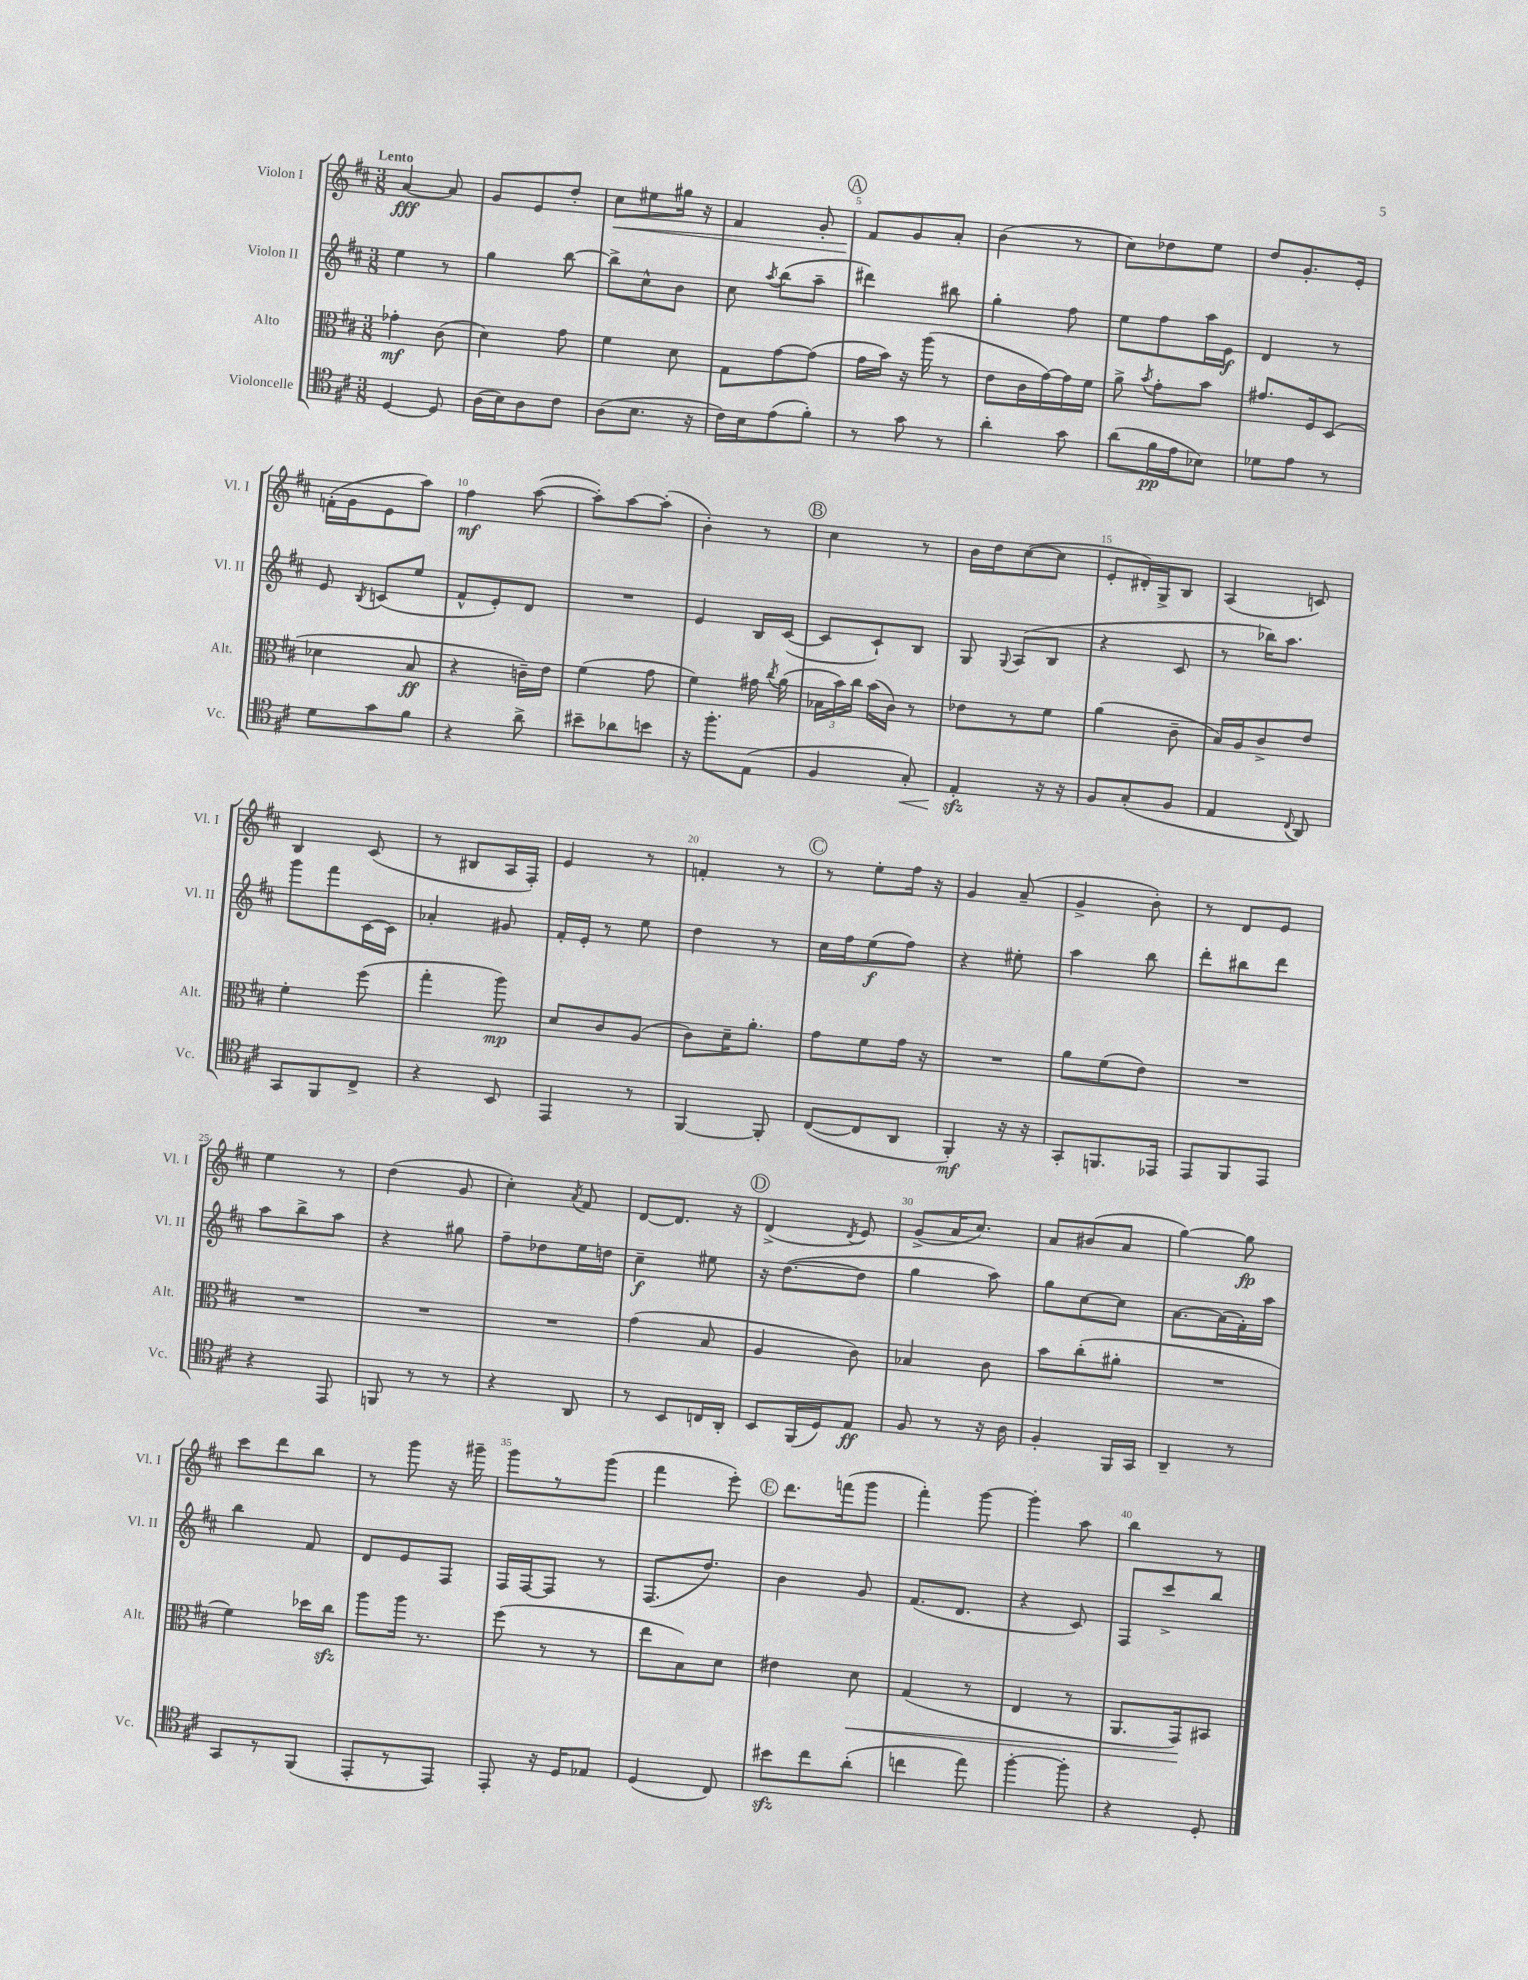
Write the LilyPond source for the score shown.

<<
\new StaffGroup <<
\new Staff = "s0" \with { instrumentName = "Violon I" shortInstrumentName = "Vl. I" } {
    \clef treble \key d \major \numericTimeSignature \time 3/8 \tempo "Lento"
    \autoBeamOff a'4~\fff a'8 |
    g'8[ e'8 d''8]-. |
    cis''8[\< eis''8 gis''16] r16 |
    fis'4 g'8-. |
    \mark \markup { \circle "A" } fis'8[\! g'8 a'8]-. |
    b'4( r8 |
    cis''8[) des''8 e''8] |
    d''8[ g'8.-. e'16]-. |
    f'16[-.( g'16 e'8 a''8]) |
    fis''4\mf a''8~( |
    a''8[-.) a''8~ a''8]-.( |
    b'4-.) r8 |
    \mark \markup { \circle "B" } cis''4 r8 |
    b'16[ d''16 cis''8~( cis''8] |
    e'8[-. dis'16-.) g16-> b8] |
    a4( c'8) |
    b4 cis'8( |
    r8 bis8[ a16 fis16]-.) |
    e'4 r8 |
    f'4-. r8 |
    \mark \markup { \circle "C" } r8 e''8[-. fis''16] r16 |
    g'4 a'8--( |
    g'4-> b'8-.) |
    r8 d'8[ e'8] |
    e''4 r8 |
    d''4( g'8 |
    cis''4-.) \acciaccatura { a'8 } fis'8 |
    d'8[~ d'8.] r16 |
    \mark \markup { \circle "D" } d'4->( \acciaccatura { d'8 } e'8) |
    g'8[->( a'16 cis''8.]) |
    a'8[ bis'8( a'8] |
    g''4~) g''8\fp |
    cis'''8[ d'''8 b''8] |
    r8 g'''8 r16 gis'''16-- |
    g'''8[ r8 g'''8]( |
    fis'''4 e'''8-.) |
    \mark \markup { \circle "E" } d'''8.[ f'''16( g'''8] |
    fis'''4-.) g'''8~ |
    g'''4-. a''8 |
    b''4 r8 \bar "|." |
}
\new Staff = "s1" \with { instrumentName = "Violon II" shortInstrumentName = "Vl. II" } {
    \clef treble \key d \major \numericTimeSignature \time 3/8
    \autoBeamOff e''4 r8 |
    g''4 b''8~ |
    b''8[-> cis''8-^ b'8] |
    cis''8 \acciaccatura { a''8 } b''8[( a''8]-- |
    \mark \markup { \circle "A" } dis'''4) bis''8 |
    g''4-. fis''8 |
    e''8[ fis''8 a''16 e'16]\f |
    d'4 r8 |
    e'8 \acciaccatura { b8 } c'8[( e''8] |
    fis'8[-^ e'8-.) d'8] |
    R4. |
    e'4 b16[ cis'16]~( |
    \mark \markup { \circle "B" } cis'8[ cis'8-!) b8] |
    g8 \appoggiatura { g8 } a8[( b8] |
    r4 cis'8 |
    r8 bes''16[) a''8.] |
    g'''8[ fis'''8 cis'16~ cis'16] |
    aes'4-. gis'8 |
    fis'16[-. e'16]-. r8 e''8 |
    d''4 r8 |
    \mark \markup { \circle "C" } cis''16[ fis''16 e''8\f( fis''8]) |
    r4 eis''8-. |
    a''4 b''8 |
    d'''8[-. bis''8 d'''8] |
    a''8[ b''8-> a''8] |
    r4 gis''8 |
    fis''8[-- des''8 e''16 d''16] |
    cis''4--\f eis''8 |
    \mark \markup { \circle "D" } r16 d''8.[~( d''8] |
    g''4 a''8) |
    g''8[ cis''8~ cis''8] |
    a'8.[~ a'16( fis'16-.) a''16] |
    b''4 fis'8 |
    d'8[ e'8 fis8] |
    fis16[ fis16~ fis8] r8 |
    fis8.[( d''8.]) |
    \mark \markup { \circle "E" } b'4 g'8 |
    fis'8.[( d'8.] |
    r4 cis'8) |
    fis8[ cis'''8-> b''8] \bar "|." |
}
\new Staff = "s2" \with { instrumentName = "Alto" shortInstrumentName = "Alt." } {
    \clef alto \key d \major \numericTimeSignature \time 3/8
    \autoBeamOff ges'4-.\mf cis'8( |
    d'4) g'8 |
    fis'4 d'8 |
    g8[ g'8~ g'8]( |
    \mark \markup { \circle "A" } g'16[ b'16]) r16 a''16( r8 |
    e'8[ cis'16 g'16~) g'16 fis'16] |
    a'8-> \acciaccatura { b'8 } g'8[-. b'8] |
    gis'8.[ fis16 d8]( |
    des'4 b8\ff |
    r4 c'16[--) e'16] |
    fis'4( g'8 |
    fis'4) gis'16 \acciaccatura { cis''8 } a'16( |
    \mark \markup { \circle "B" } \tuplet 3/2 { bes16[ b'16) cis''16] } b'16[( cis'16]) r8 |
    ees'8[ r8 fis'8] |
    a'4( cis'8-- |
    b16[) a16 cis'8-> e'8] |
    fis'4-. fis''8( |
    g''4-. a''8\mp) |
    d'8[ cis'8 a8]( |
    cis'8[) d'16-- a'8.]-. |
    \mark \markup { \circle "C" } g'8[ fis'8 g'16] r16 |
    R4. |
    a'8[ fis'8( e'8]) |
    R4. |
    R4. |
    R4. |
    R4. |
    g'4( b8 |
    \mark \markup { \circle "D" } a4 cis'8) |
    bes4 cis'8 |
    b'8[ cis''8-.( ais'8]-. |
    R4. |
    fis'4) des''16[ cis''16]\sfz |
    a''8[ a''16] r8. |
    fis''8( r8 r8 |
    e''8[ b8) d'8] |
    \mark \markup { \circle "E" } eis'4 d'8\< |
    g4( r8 |
    e4 r8 |
    a,8.[ g,16\!) bis,8] \bar "|." |
}
\new Staff = "s3" \with { instrumentName = "Violoncelle" shortInstrumentName = "Vc." } {
    \clef tenor \key d \major \numericTimeSignature \time 3/8
    \autoBeamOff d4~ d8 |
    a16[( b16) a8 cis'8] |
    a8[( b8.] r16 |
    cis'16[) b16 e'8( fis'8]-.) |
    \mark \markup { \circle "A" } r8 g'8 r8 |
    a'4-. g'8 |
    a'8[( fis'16\pp e'16 bes8]) |
    des'8[ e'8] r8 |
    d'8[ g'8 fis'8] |
    r4 a'8-> |
    bis'8[-- aes'8 b'8] |
    r16 fis''8.[-. e8]( |
    \mark \markup { \circle "B" } fis4 g8-.\<) |
    e4-.\sfz\! r16 r16 |
    fis8[ g8-.( fis8] |
    e4 \appoggiatura { cis8 } a,8) |
    g,8[ fis,8 cis8]-> |
    r4 b,8 |
    e,4 r8 |
    fis,4~ fis,8-. |
    \mark \markup { \circle "C" } cis8[~( cis8 a,8] |
    fis,4-.\mf) r16 r16 |
    g,8[-. f,8. ees,16] |
    e,8[ fis,8 e,8] |
    r4 e,8 |
    f,8 r8 r8 |
    r4 a,8 |
    r8 b,8[ c16 a,16]-. |
    \mark \markup { \circle "D" } b,8[ fis,16( d16) e8]\ff |
    fis8 r8 r16 a16 |
    fis4-. fis,16[ g,16] |
    a,4-- r8 |
    g,8[ r8 fis,8]( |
    e,8[-. r8 e,8]) |
    e,8-. r16 d16[ ees8] |
    d4( cis8) |
    \mark \markup { \circle "E" } bis'8[\sfz cis''8 a'8]-.( |
    c''4 e''8) |
    fis''4~-. fis''8-. |
    r4 d8-. \bar "|." |
}
>>
>>
\layout { \context { \Score \override BarNumber.break-visibility = ##(#f #t #t) barNumberVisibility = #(every-nth-bar-number-visible 5) } }
